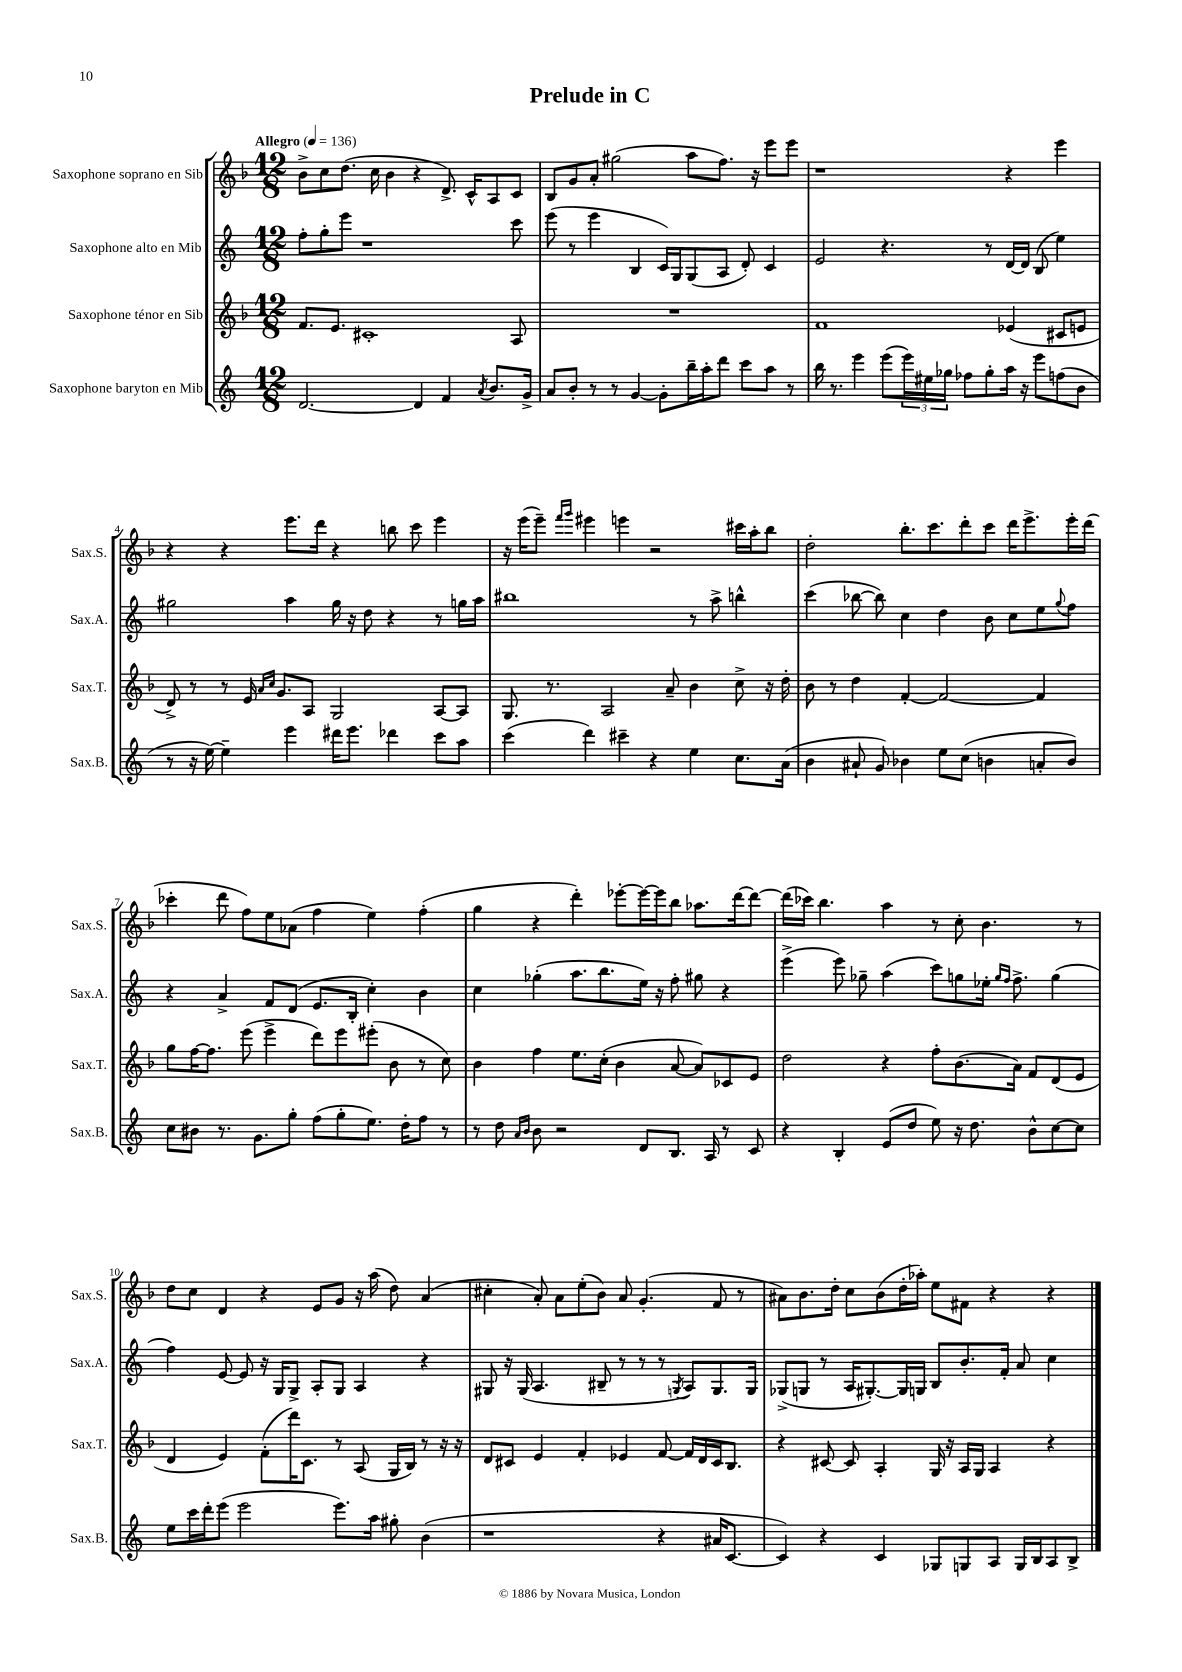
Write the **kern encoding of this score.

**kern	**kern	**kern	**kern
*part4	*part3	*part2	*part1
*staff4	*staff3	*staff2	*staff1
*I"Saxophone baryton en Mib	*I"Saxophone ténor en Sib	*I"Saxophone alto en Mib	*I"Saxophone soprano en Sib
*I'Sax.B.	*I'Sax.T.	*I'Sax.A.	*I'Sax.S.
*clefG2	*clefG2	*clefG2	*clefG2
*k[]	*k[b-]	*k[]	*k[b-]
*M12/8	*M12/8	*M12/8	*M12/8
*MM136	*MM136	*MM136	*MM136
=1	=1	=1	=1
!	!	!	!LO:TX:a:B:t=Allegro
[2.d/	8.f/L	8ff'\L	8b-^\L
.	.	8gg'\	8cc\
.	8.e/J	.	.
.	.	8eee\J	(8.dd\J
.	1c#X'	1r	.
.	.	.	16cc\
.	.	.	4b-\
4d/]	.	.	4r
4f/	.	.	8.d^/)
.	.	.	16c^^/KL
8qa/	.	.	.
8.b/L	.	.	8A/
.	8A/	8ccc\	8c/J
16g^/Jk	.	.	.
=2	=2	=2	=2
8a/L	1.r	(8eee\	8B-/L
8b'/J	.	8r	8g/
8r	.	4eee\	8a'/J
8r	.	.	(2gg#X\
[4g/	.	4B/	.
8g'\L]	.	16c/LL)	.
.	.	16G/J	.
16bb~\L	.	(8G/	8aa\L
16aa'\J	.	.	.
8ddd\J	.	8A/J	8.ff\J)
8ccc\L	.	8d'/)	.
.	.	.	16r
8aa\J	.	4c/	8eee\L
8r	.	.	8eee\J
=3	=3	=3	=3
16bb\	1f	2e/	1r
8.r	.	.	.
4eee\	.	.	.
(8eee\L	.	4.r	.
24eee\L)	.	.	.
24ee#X\	.	.	.
24gg-X\JJ	.	.	.
8ff-X\L	.	.	.
8gg-'\	.	8r	.
16aa\Jk	(4e-X/	[16d/LL	4r
16r	.	16d/JJ]	.
8eee\L	.	(8B/	.
(8ffn\	8c#X/L	4ee\)	4eee\
8b\J	8en/J	.	.
!!LO:LB:g=z
=4	=4	=4	=4
8r	8d^/)	2gg#X\	4r
16r	8r	.	.
[16ee\)	.	.	.
4ee~\]	8r	.	4r
.	16e/	.	.
.	16qqa/LL	.	.
.	16qqcc/JJ	.	.
.	8.g/L	.	.
4eee\	.	4aa\	8.eee\L
.	8A/J	.	.
.	.	.	16ddd\Jk
16ddd#X\KL	2G/	16gg#\	4r
8.eee\J	.	16r	.
.	.	8dd\	.
4ddd-X\	.	4r	8bbn\
.	.	.	8ccc\
8ccc\L	[8A/L	8r	4eee\
8aa\J	8A/J]	16ggn\LL	.
.	.	16aa\JJ	.
=5	=5	=5	=5
(4ccc\	8.G/	1bb#X	16r
.	.	.	(16eee\KL
.	.	.	8eee~\J)
.	8.r	.	.
.	.	.	16qqfff/LL
.	.	.	16qqggg/JJ
4ddd\)	.	.	4eee#X\
.	2A/	.	.
4ccc#X~\	.	.	4eeen\
4r	.	.	2r
.	8a~/	.	.
4ee\	4b-\	8r	.
.	.	8aa^\	.
8.cc\L	8cc^\	4bbn^^\	16ccc#X\LL
.	.	.	16aa'\J
.	16r	.	8bb-\J
(16a\Jk	16dd'\	.	.
=6	=6	=6	=6
4b\	8b-\	(4ccc\	2dd'\
.	8r	.	.
8a#X`/	4dd\	[8bb-X\	.
8g/)	.	8bb-\])	.
4b-X\	[4f'/	4cc\	8.bb-'\L
.	.	.	8.ccc\
8ee\L	2f/_	4dd\	.
(8cc\J	.	.	8ddd'\
4bn\	.	8b\	8ccc\J
.	.	8cc\L	16ddd\KL
.	.	.	8.eee^\
8an'/L	4f/]	8ee\	.
.	.	8qqgg/	.
8b/J)	.	8ff\J	16eee'\L
.	.	.	(16ddd\JJ
!!LO:LB:g=z
=7	=7	=7	=7
8cc\L	8gg\L	4r	4ccc-X'\
8b#X\J	[16ff\K	.	.
.	8.ff\J]	.	.
8.r	.	4a^/	8ddd\
.	(8eee\	.	8ff\L)
8.g\L	.	.	.
.	4eee^\	8f/L	8ee\
8gg'\J	.	(8d/J	(8a-X\J
(8ff\L	8ddd\L)	8.e/L	4ff\
8gg'\	8eee\	.	.
.	.	16B'/Jk	.
8.ee\J)	(8eee#X'\J	4cc'\)	4ee\)
.	8b-\	.	.
16dd'\KL	.	.	.
8ff\J	8r	4b\	(4ff'\
8r	8cc\)	.	.
=8	=8	=8	=8
8r	4b-\	4cc\	4gg\
8dd\	.	.	.
16qqa/LL	.	.	.
16qqb/JJ	.	.	.
8b\	4ff\	(4gg-X'\	4r
2r	.	.	.
.	8.ee\L	8.aa\L	4ddd'\)
.	(16cc'\Jk	8.bb\	.
.	4b-\	.	[8eee-X'\L
8d/L	.	16ee\Jk)	16eee-\L_
.	.	16r	16eee-\J]
8.B/J	[8a/	8ff'\	8bb-\J
.	8a/L])	8gg#X\	8.aa-X\L
16A/	.	.	.
8r	8c-X/	4r	.
.	.	.	[16ddd\k
8c/	8e/J	.	8ddd\J_
=9	=9	=9	=9
4r	2dd\	(4eee^\	(16ddd\LL]
.	.	.	16ccc-X\JJ)
.	.	.	4.bb-\
4B'/	.	8eee\)	.
.	.	8gg-X~\	.
(8e/L	4r	(4aa\	4aa\
8dd/J	.	.	.
8ee\)	8ff'\L	8ccc\L)	8r
16r	(8.b-\	8ggn\	8cc'\
8.dd\	.	.	.
.	.	16ee-X'\Jk	4.b-\
.	.	16qqgg/LL	.
.	.	16qqff/JJ	.
.	16a\Jk)	8.ff^\	.
8b^^\L	8f/L	.	.
[8cc\	(8d/	(4gg\	.
8cc\J]	8e/J	.	8r
!!LO:LB:g=z
=10	=10	=10	=10
8ee\L	4d/	4ff\)	8dd\L
16ccc\L	.	.	8cc\J
16ddd'\J	.	.	.
(8eee\J	4e/)	[8e/	4d/
2eee\	.	8e/]	.
.	(8f'\L	16r	4r
.	.	16G/KL	.
.	16ddd\K)	8G^/J	.
.	8.c\J	.	.
.	.	8A'/L	8e/L
8.eee\L)	8r	8G/J	8g/J
.	(8A/	4A/	16r
16aa\Jk	.	.	(16aa\
8gg#X'\	16G/LL	.	8dd\)
.	16B-/JJ)	.	.
(4b\	8r	4r	(4a/
.	16r	.	.
.	16r	.	.
=11	=11	=11	=11
1r	8d/L	8G#X/	4cc#X'\
.	8c#X/J	16r	.
.	.	(16G#/	.
.	4e/	4.A/	8a'/)
.	.	.	8a\L
.	4f'/	.	(8ee'\
.	.	8B#X~/	8b-\J)
.	4e-X/	8r	8a/
.	.	8r	(4.g'/
4r	[8f/	8r	.
.	.	8qGn/	.
.	16f/LL]	8A/L)	.
.	16d/	.	.
16a#X/KL	16c#/J	8.G/	8f/
[8.c/J	8.B-/J	.	.
.	.	.	8r
.	.	16G/Jk	.
=12	=12	=12	=12
4c/])	4r	(8G-X^/L	8a#X\L)
.	.	8Gn/J	8.b-\
4r	[8c#X/	8r	.
.	.	.	16dd'\Jk
.	8c#/]	16A/KL	8cc\L
.	.	[8.G#X'/)	.
4c/	4A'/	.	(8b-\
.	.	16G#/L]	16dd'\L
.	.	16Gn/JJ	16aa-X'\JJ)
8G-X/L	16G/	8B/L	8ee\L
.	16r	.	.
8Gn/	16A/LL	8.b'/	8f#X\J
.	16G/JJ	.	.
8A/J	4A/	.	4r
.	.	16f'/Jk	.
16G/LL	.	8a/	.
16B/J	.	.	.
8A/	4r	4cc\	4r
8B^/J	.	.	.
==	==	==	==
*-	*-	*-	*-
